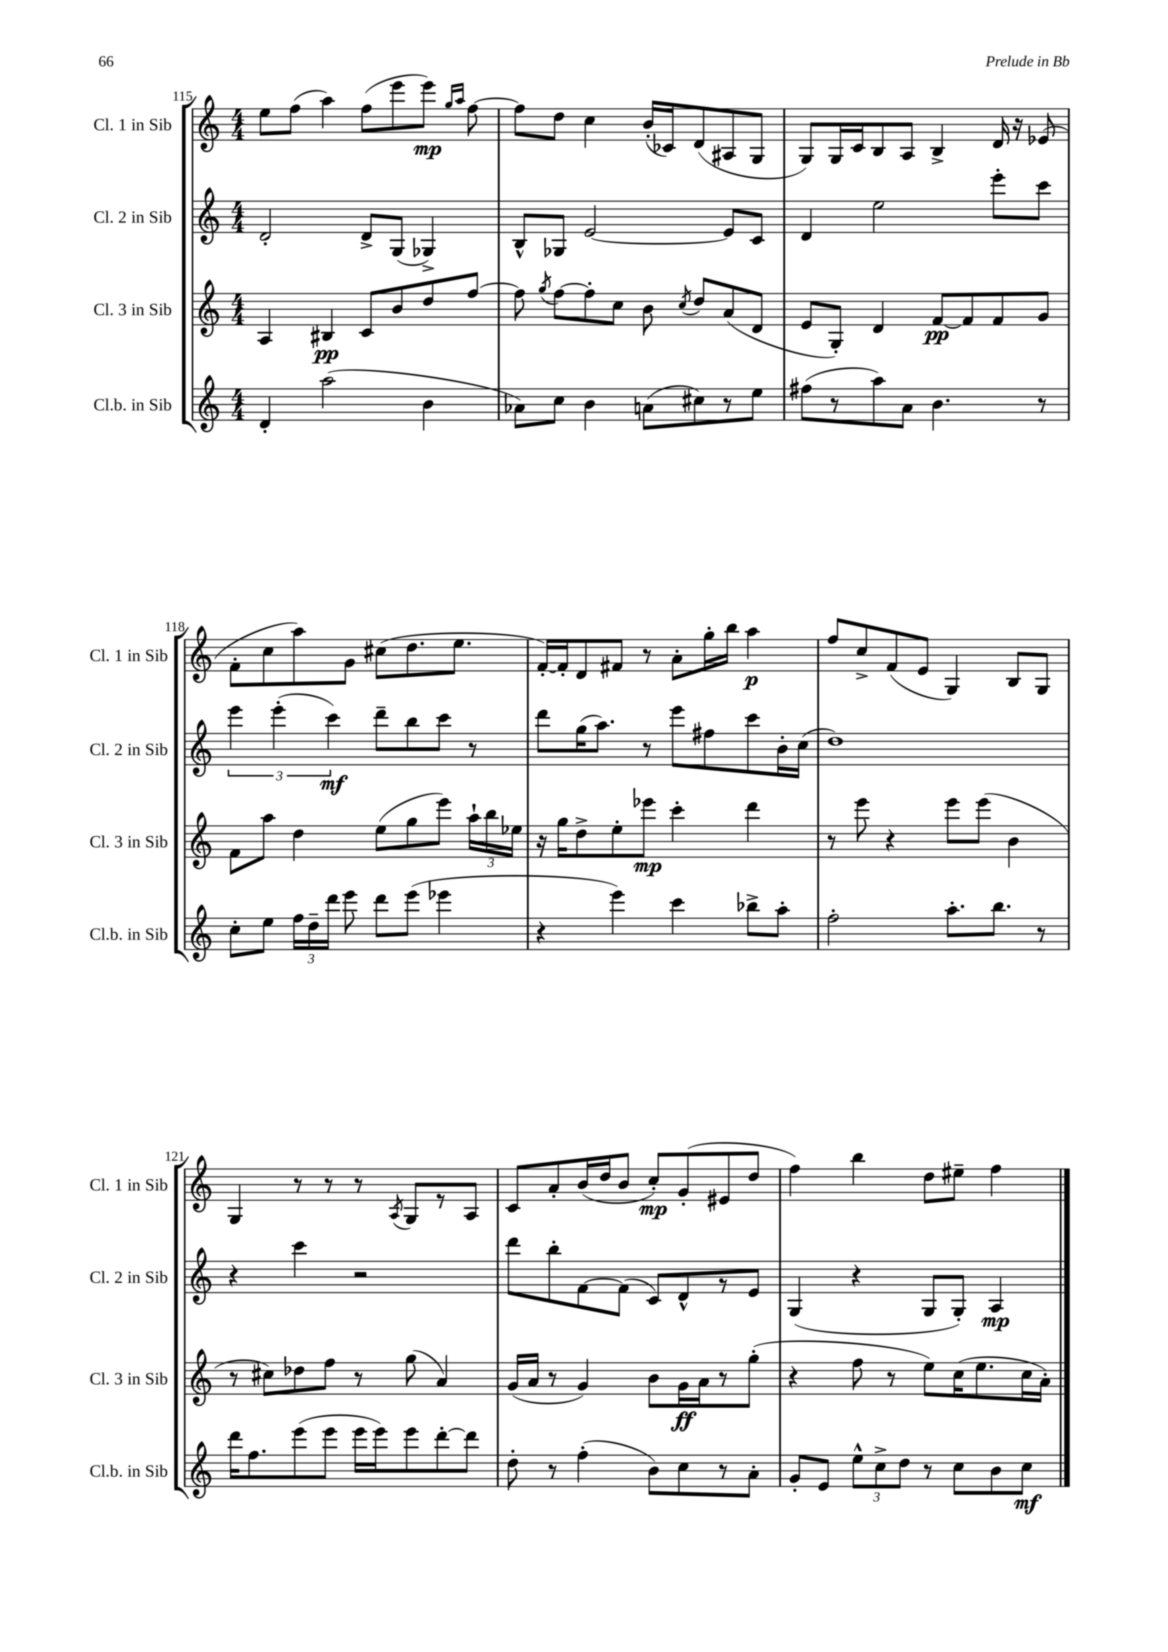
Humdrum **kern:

**kern	**kern	**kern	**kern
*staff4	*staff3	*staff2	*staff1
*clefG2	*clefG2	*clefG2	*clefG2
*k[]	*k[]	*k[]	*k[]
*M4/4	*M4/4	*M4/4	*M4/4
4d'/	4A/	2d'/	8ee\L
.	.	.	(8ff\J
(2aa\	4B#/	.	4aa\)
.	8c/L	8d^/L	(8ff\L
.	8b/	(8G/J	8eee\
4b\	8dd/	4G-^/)	8eee\J)
.	.	.	16qqgg/LL
.	.	.	16qqaa/JJ
.	[8ff/J	.	[8ff\
=	=	=	=
8a-\L)	8ff\]	8B^^/L	8ff\]L
.	8qgg/	.	.
8cc\J	[8ff\L	8G-/J	8dd\J
4b\	8ff'\]	[2e/	4cc\
.	8cc\J	.	.
(8a\L	8b\	.	(16b'/LL
.	.	.	16c-/J)
.	8qcc/	.	.
8cc#\)	8dd/L	.	(8d/
8r	(8a/	8e/]L	8A#/
8ee\J	8d/J	8c/J	8G/J
=	=	=	=
(8ff#\L	8e/L	4d/	8G/L)
8r	8G'/J)	.	16G/L
.	.	.	16c/J
8aa\)	4d/	2ee\	8B/
8a\J	.	.	8A/J
4.b\	[8f/L	.	4B^/
.	8f/]	.	.
.	8f/	8eee'\L	16d/
.	.	.	16r
8r	8g/J	8ccc\J	(8e-/
=	=	=	=
8cc'\L	8f\L	6eee\	8f'\L
8ee\J	8aa\J	.	8cc\
.	.	(6eee'\	.
24ff\LL	4dd\	.	8aa\)
24dd~\	.	.	.
24ddd\JJ	.	6ccc\)	.
8eee\	.	.	8g\J
8ddd\L	(8ee\L	8ddd~\L	(8cc#\L
(8eee\J	8gg\	8bb\	8.dd\
4eee-\	8eee\J)	8ccc\J	.
.	.	.	8.ee\J
.	24aa`\LL	8r	.
.	24bb\	.	.
.	24ee-\JJ	.	.
=	=	=	=
4r	16r	8ddd\L	[16f'/LL)
.	16gg\LK	.	16f'/]J
.	8dd^\	(16gg\K	8d/
.	.	8.aa\J)	.
4eee\)	8ee'\	.	8f#/J
.	8eee-\J	8r	8r
4ccc\	4ccc'\	8eee\L	8a'\L
.	.	8ff#\	16gg'\L
.	.	.	16bb\JJ
8bb-^\L	4ddd\	8ccc\	4aa\
8aa'\J	.	16b'\L	.
.	.	(16cc\JJ	.
=	=	=	=
2ff'\	8r	1dd)	8ff/L
.	8eee\	.	8cc^/
.	4r	.	(8f/
.	.	.	8e/J
8.aa'\L	8eee\L	.	4G/)
.	(8eee\J	.	.
8.bb\J	.	.	.
.	4b\	.	8B/L
8r	.	.	8G/J
=	=	=	=
16ddd\LK	8r	4r	4G/
8.ff\	.	.	.
.	8cc#\L)	.	.
(8eee\	8dd-\	4ccc\	8r
8eee\J	8ff\J	.	8r
16eee\LL	8r	2r	8r
16eee\J)	.	.	.
.	.	.	8qA/
8eee\	(8gg\	.	8G/L
[8ddd'\	4a/)	.	8r
8ddd\]J	.	.	8A/J
=	=	=	=
8dd'\	(16g/LL	8ddd\L	8c/L
.	16a/JJ	.	.
8r	8r	8bb'\	8a'/
(4ff'\	4g/)	[8f\	(16b/L
.	.	.	16dd/J
.	.	(8f\]J	8b/J
8b\L)	8b\L	8c/L)	8cc'/L)
8cc\	16g\L	8d^^/	(8g'/
.	16a\J	.	.
8r	8r	8r	8e#/
8a'\J	(8gg'\J	8e/J	8dd/J
=	=	=	=
8g'/L	4r	(4G/	4ff\)
8e/J	.	.	.
12ee^^\L	8ff\	4r	4bb\
12cc^\	.	.	.
.	8r	.	.
12dd\J	.	.	.
8r	8ee\L)	8G/L	8dd\L
8cc\L	(16cc\K	8G'/J)	8ee#~\J
.	8.ee\	.	.
8b\	.	4A/	4ff\
8cc\J	16cc\L	.	.
.	16a'\JJ)	.	.
==	==	==	==
*-	*-	*-	*-
